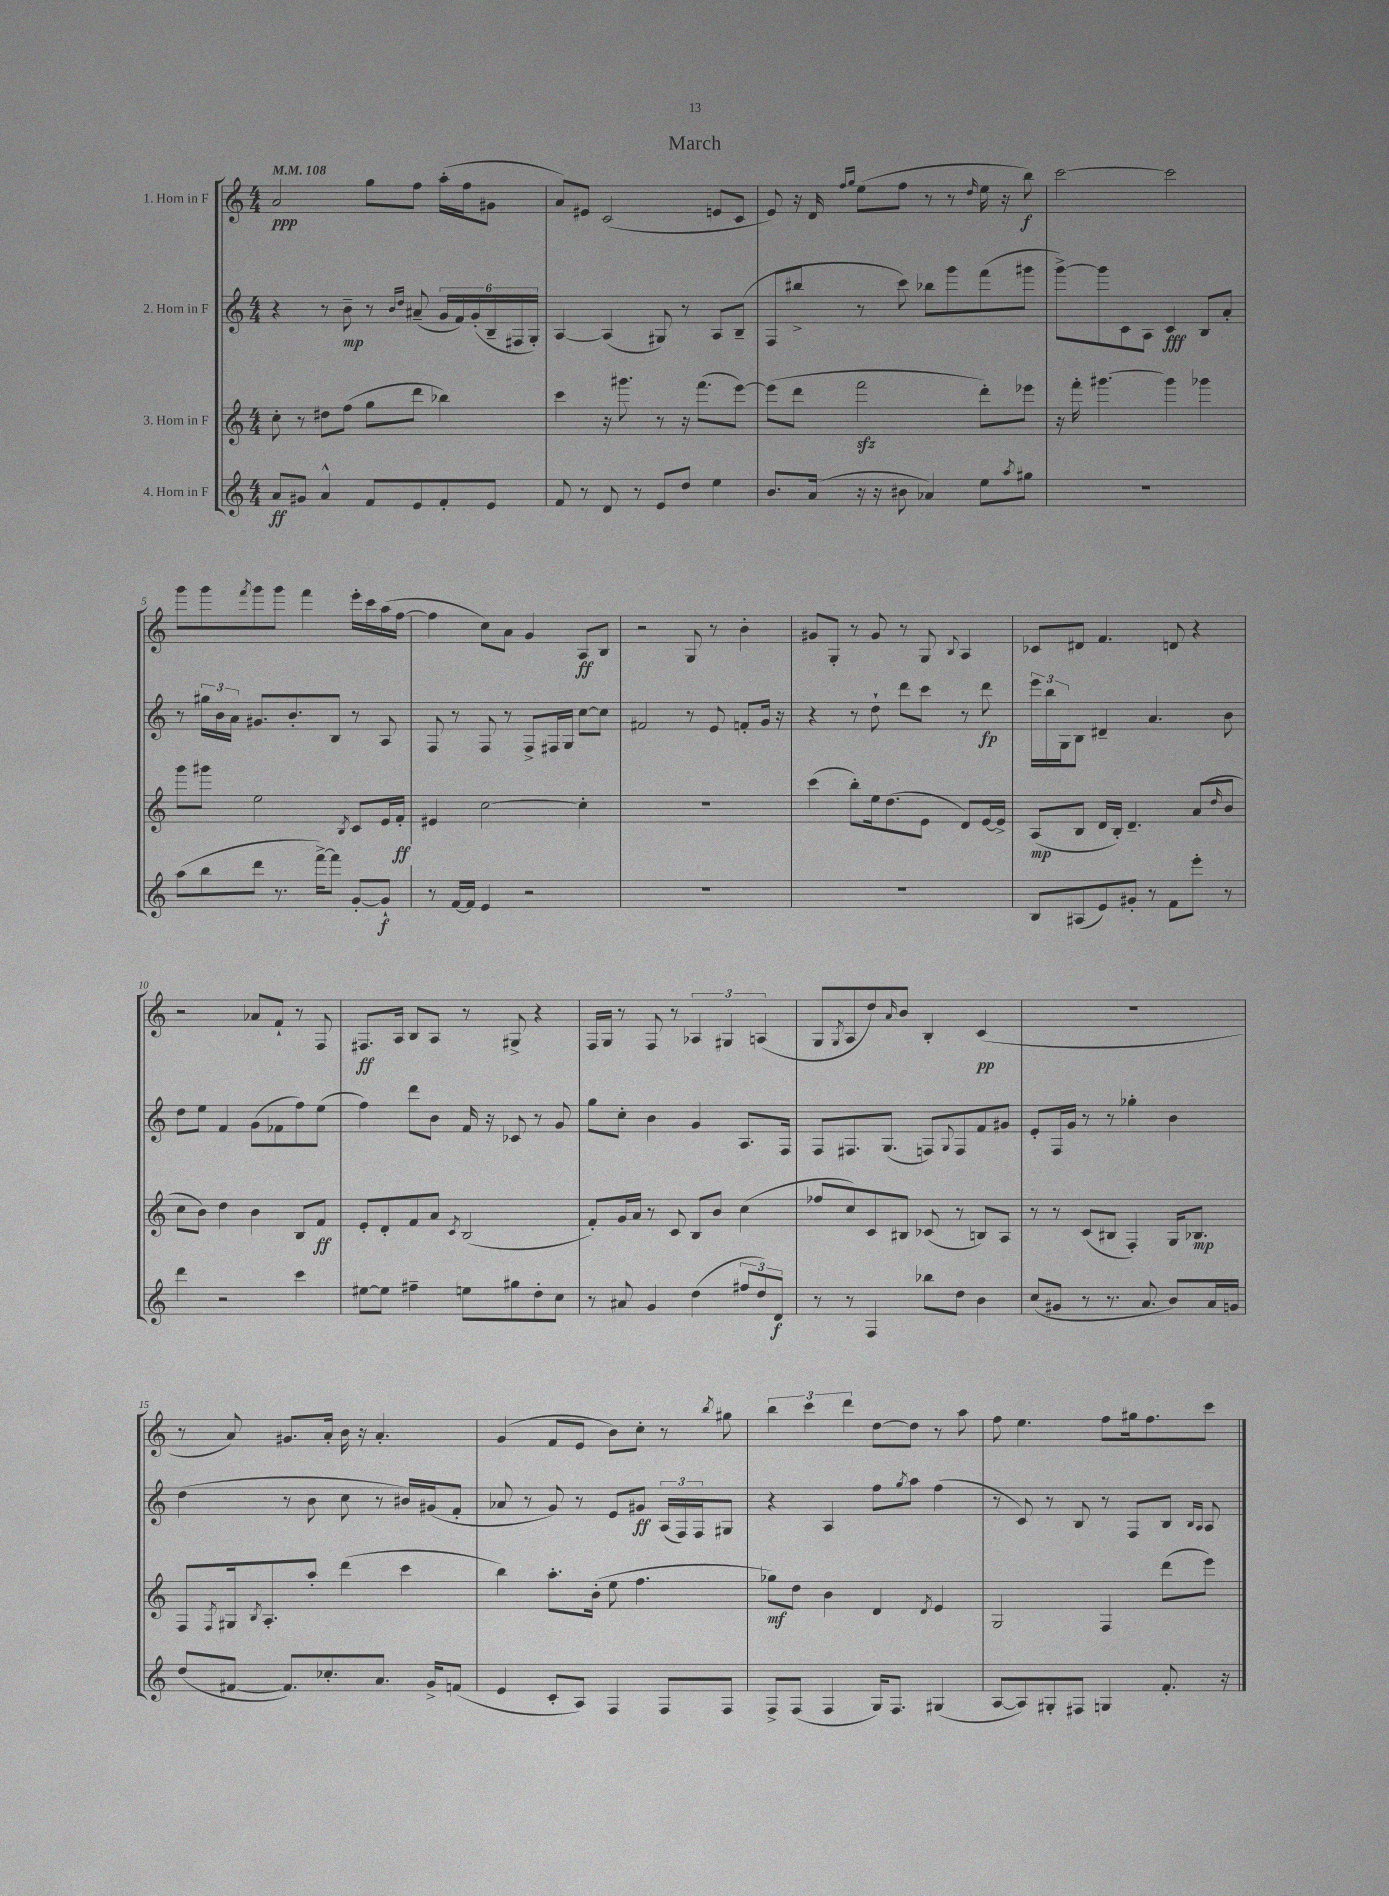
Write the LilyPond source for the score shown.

\header { title = "March" }
<<
\new StaffGroup <<
\new Staff = "s0" \with { instrumentName = "1. Horn in F" } {
    \clef treble \key c \major \numericTimeSignature \time 4/4 \tempo 4 = 108
    a'2\ppp g''8 f''8 a''16-.( f''16 gis'8 |
    a'8) eis'8 c'2( e'8 c'8 |
    e'8) r16 d'16 \grace { f''16 g''16 } e''8( f''8 r8 r8 \grace { d''16 } e''16 r16 b''8\f) |
    c'''2~ c'''2 |
    g'''8 g'''8 \acciaccatura { f'''8 } g'''8 g'''8 f'''4 e'''16-. c'''16 a''16( f''16~ |
    f''4 c''8) a'8 g'4 a8\ff b8 |
    r2 g8 r8 b'4-. |
    gis'8 g8-. r8 gis'8 r8 g8 \appoggiatura { b8 } a4 |
    ces'8 dis'8 f'4. d'8 r4 |
    r2 aes'8 f'8-! r8 f8 |
    fis8.\ff a16 b8 a8 r8 gis8-> r4 |
    f16 g16 r8 f8 r8 \tuplet 3/2 { aes4 gis4 a4( } |
    g8 \acciaccatura { g8 } a8 d''8) \grace { a'16 } b'8 b4-. c'4\pp( |
    R1 |
    r8 a'8) gis'8. a'16-. b'16 r16 a'4.-. |
    g'4( f'8 e'8 b'8) c''8-. r8 \acciaccatura { b''8 } gis''8 |
    \tuplet 3/2 { b''4 c'''4 d'''4 } d''8~ d''8 r8 a''8 |
    f''8 e''4. f''8 gis''16 f''8. c'''8 \bar "|." |
}
\new Staff = "s1" \with { instrumentName = "2. Horn in F" } {
    \clef treble \key c \major \numericTimeSignature \time 4/4
    r4 r8 b'8--\mp r8 \grace { b'16 d''16 } ais'8--( \tuplet 6/4 { g'16 f'16) g'16-.( b16-- fis16 g16-.) } |
    a4~ a4( gis8) r8 a8 b8--( |
    f8 bis''8-> r8 c'''8) bes''8 g'''8 f'''8( gis'''8 |
    g'''8~->) g'''8 c'8 a8 c'4\fff b8 a'8-. |
    r8 \tuplet 3/2 { gis''16 b'16 a'16 } gis'8. b'8.-. b8 r8 a8 |
    f8 r8 f8 r8 f8-> fis16 g16 c''8~ c''8 |
    fis'2 r8 e'8 f'8-. g'16 r16 |
    r4 r8 d''8-! d'''8 c'''8 r8 d'''8\fp |
    \tuplet 3/2 { e'''16 b''16 g16 } b8 dis'4-- a'4. b'8 |
    d''8 e''8 f'4 g'8( fes'8 f''8) e''8( |
    f''4) d'''8 b'8 f'16 r16 ces'8 r8 g'8 |
    g''8 c''8-. b'4 g'4 a8. f16 |
    f8 fis8. g8.( f8) \appoggiatura { g8 } f8 f'8 gis'8 |
    e'8-. f16 g'16 r8 r8 ges''4-. b'4 |
    d''4( r8 b'8 c''8 r8 bis'16) gis'16( f'8-. |
    aes'8 r8 g'8) r8 e'8 gis'8\ff \tuplet 3/2 { a16( f16) f16 } gis8 |
    r4 a4 f''8 \acciaccatura { g''8 } a''8 f''4( |
    r8 c'8) r8 b8 r8 f8 b8 \grace { b16 a16 } a8 \bar "|." |
}
\new Staff = "s2" \with { instrumentName = "3. Horn in F" } {
    \clef treble \key c \major \numericTimeSignature \time 4/4
    c''8-. r8 dis''8 f''8( g''8 d'''8 bes''4) |
    c'''4 r16 gis'''8. r8 r16 f'''8.( e'''8~) |
    e'''8( d'''8 f'''2\sfz d'''8-.) ees'''8 |
    r16 f'''16-. gis'''4.~ gis'''4 ges'''4 |
    g'''8 gis'''8 e''2 \acciaccatura { b8 } c'8 e'16 f'16-.\ff |
    eis'4 c''2~ c''4-. |
    R1 |
    c'''4( b''8-.) e''16 d''8.( e'8 d'8) e'16~ e'16-> |
    a8\mp( b8 d'16 b16-.) d'4.-- a'8( \grace { d''16 } b'8 |
    c''8 b'8) d''4 b'4 b8 f'8\ff |
    e'8-. d'8-. f'8 a'8 \acciaccatura { c'8 } b2( |
    f'8-.) g'16 a'16 r8 c'8 b8 b'8 c''4( |
    fes''8 c''8) c'8 bis8 ces'8( r8 b8) a8 |
    r8 r8 c'8( bis8 f4-.) g16 bes8.\mp |
    f8 \acciaccatura { f8 } gis16 \acciaccatura { b8 } a8.-. a''8-. d'''4( c'''4 |
    b''4) a''8.-. b'16-.( e''8 f''4. |
    ges''8\mf) d''8 b'4 d'4 \acciaccatura { d'8 } e'4 |
    g2 f4 d'''8( e'''8) \bar "|." |
}
\new Staff = "s3" \with { instrumentName = "4. Horn in F" } {
    \clef treble \key c \major \numericTimeSignature \time 4/4
    a'8\ff gis'8 a'4-^ f'8 e'8 f'8-. e'8 |
    f'8 r8 d'8 r8 e'8 d''8 e''4 |
    b'8. a'16( r16 r16 bis'8 aes'4) e''8 \acciaccatura { a''8 } gis''8 |
    R1 |
    a''8( b''8 d'''8 r8. f'''16~->) f'''8 g'8~-. g'8-!\f |
    r8 f'16~ f'16 e'4 r2 |
    R1 |
    R1 |
    b8 ais8( e'8) gis'8-. r8 f'8 e'''8-. r8 |
    d'''4 r2 c'''4 |
    eis''8~ eis''8 fis''4-- e''8 gis''8 d''8-. c''8 |
    r8 ais'8 g'4 d''4( \tuplet 3/2 { fis''8 d''8) d'8\f } |
    r8 r8 f4 bes''8 d''8 b'4 |
    c''8( gis'8 r8 r8. a'8. b'8) a'16 g'16 |
    d''8( fis'8~ fis'8.) ces''8.-. a'8. g'16-> f'8( |
    e'4 c'8-. a8) f4 f8 f8 |
    f8-> f8( f4 g16) f8. gis4( |
    a8~ a8) gis8-. fis8 g4 f'8.-. r16 \bar "|." |
}
>>
>>
